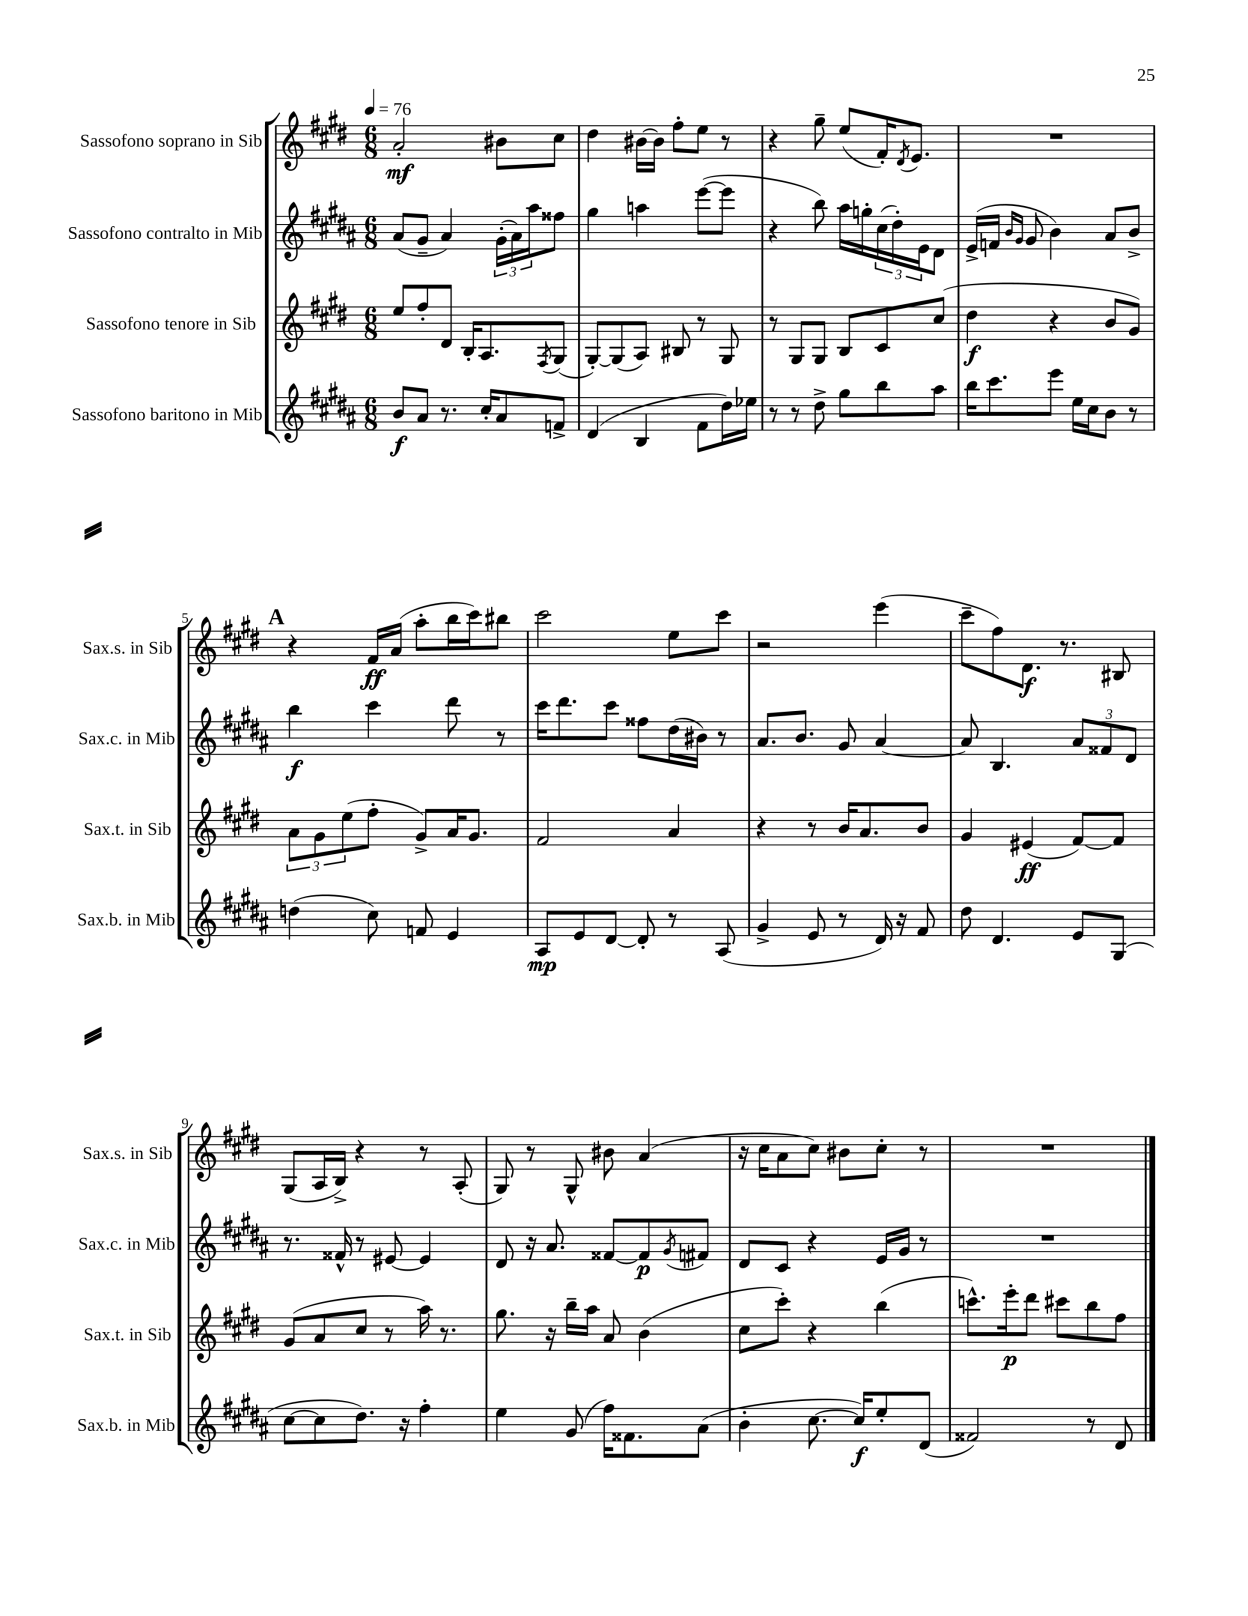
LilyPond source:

<<
\new StaffGroup <<
\new Staff = "s0" \with { instrumentName = "Sassofono soprano in Sib" shortInstrumentName = "Sax.s. in Sib" } {
    \clef treble \key e \major \numericTimeSignature \time 6/8 \tempo 4 = 76
    a'2-.\mf bis'8 cis''8 |
    dis''4 bis'16~ bis'16 fis''8-. e''8 r8 |
    r4 gis''8-- e''8( fis'16-.) \acciaccatura { dis'8 } e'8. |
    R2. |
    \mark \markup { \bold "A" } r4 fis'16\ff a'16( a''8-. b''16 cis'''16) bis''8 |
    cis'''2 e''8 cis'''8 |
    r2 e'''4( |
    cis'''8-- fis''8) dis'8.\f r8. bis8 |
    gis8( a16 b16->) r4 r8 a8-.( |
    gis8) r8 gis8-^ bis'8 a'4( |
    r16 cis''16 a'8 cis''8) bis'8 cis''8-. r8 |
    R2. \bar "|." |
}
\new Staff = "s1" \with { instrumentName = "Sassofono contralto in Mib" shortInstrumentName = "Sax.c. in Mib" } {
    \clef treble \key b \major \numericTimeSignature \time 6/8
    ais'8( gis'8-- ais'4) \tuplet 3/2 { gis'16-.( ais'16) ais''16 } fisis''8 |
    gis''4 a''4 e'''8~( e'''8 |
    r4 b''8) ais''16 g''16-. \tuplet 3/2 { cis''16( dis''16-.) e'16 } dis'8 |
    e'16->( f'16 \grace { b'16 gis'16 } gis'8 b'4) ais'8 b'8-> |
    \mark \markup { \bold "A" } b''4\f cis'''4 dis'''8 r8 |
    cis'''16 dis'''8. cis'''8 fisis''8 dis''16( bis'16) r8 |
    ais'8. b'8. gis'8 ais'4~ |
    ais'8 b4. \tuplet 3/2 { ais'8 fisis'8 dis'8 } |
    r8. fisis'16-^ r8 eis'8~ eis'4 |
    dis'8 r16 ais'8. fisis'8~ fisis'8\p \acciaccatura { gis'8 } fis'8 |
    dis'8 cis'8 r4 e'16 gis'16 r8 |
    R2. \bar "|." |
}
\new Staff = "s2" \with { instrumentName = "Sassofono tenore in Sib" shortInstrumentName = "Sax.t. in Sib" } {
    \clef treble \key e \major \numericTimeSignature \time 6/8
    e''8 fis''8-. dis'8 b16-. a8. \acciaccatura { fis8 } gis8( |
    gis8~-.) gis8( a8) bis8 r8 gis8 |
    r8 gis8 gis8 b8 cis'8 cis''8( |
    dis''4\f r4 b'8 gis'8) |
    \mark \markup { \bold "A" } \tuplet 3/2 { a'8 gis'8 e''8( } fis''8-. gis'8->) a'16 gis'8. |
    fis'2 a'4 |
    r4 r8 b'16 a'8. b'8 |
    gis'4 eis'4\ff( fis'8~) fis'8 |
    gis'8( a'8 cis''8 r8 a''16) r8. |
    gis''8. r16 b''16-- a''16 a'8 b'4( |
    cis''8 cis'''8-.) r4 b''4( |
    c'''8.-^) e'''16-.\p dis'''8 cis'''8 b''8 fis''8 \bar "|." |
}
\new Staff = "s3" \with { instrumentName = "Sassofono baritono in Mib" shortInstrumentName = "Sax.b. in Mib" } {
    \clef treble \key b \major \numericTimeSignature \time 6/8
    b'8\f ais'8 r8. cis''16-. ais'8 f'8-> |
    dis'4( b4 fis'8 dis''16) ees''16 |
    r8 r8 dis''8-> gis''8 b''8 ais''8 |
    b''16 cis'''8. e'''8 e''16 cis''16 b'8 r8 |
    \mark \markup { \bold "A" } d''4( cis''8) f'8 e'4 |
    ais8\mp e'8 dis'8~ dis'8-. r8 ais8( |
    gis'4-> e'8 r8 dis'16) r16 fis'8 |
    dis''8 dis'4. e'8 gis8( |
    cis''8~ cis''8 dis''8.) r16 fis''4-. |
    e''4 gis'8( fis''16) fisis'8. ais'8( |
    b'4-. cis''8.~ cis''16\f) e''8-. dis'8( |
    fisis'2) r8 dis'8 \bar "|." |
}
>>
>>
